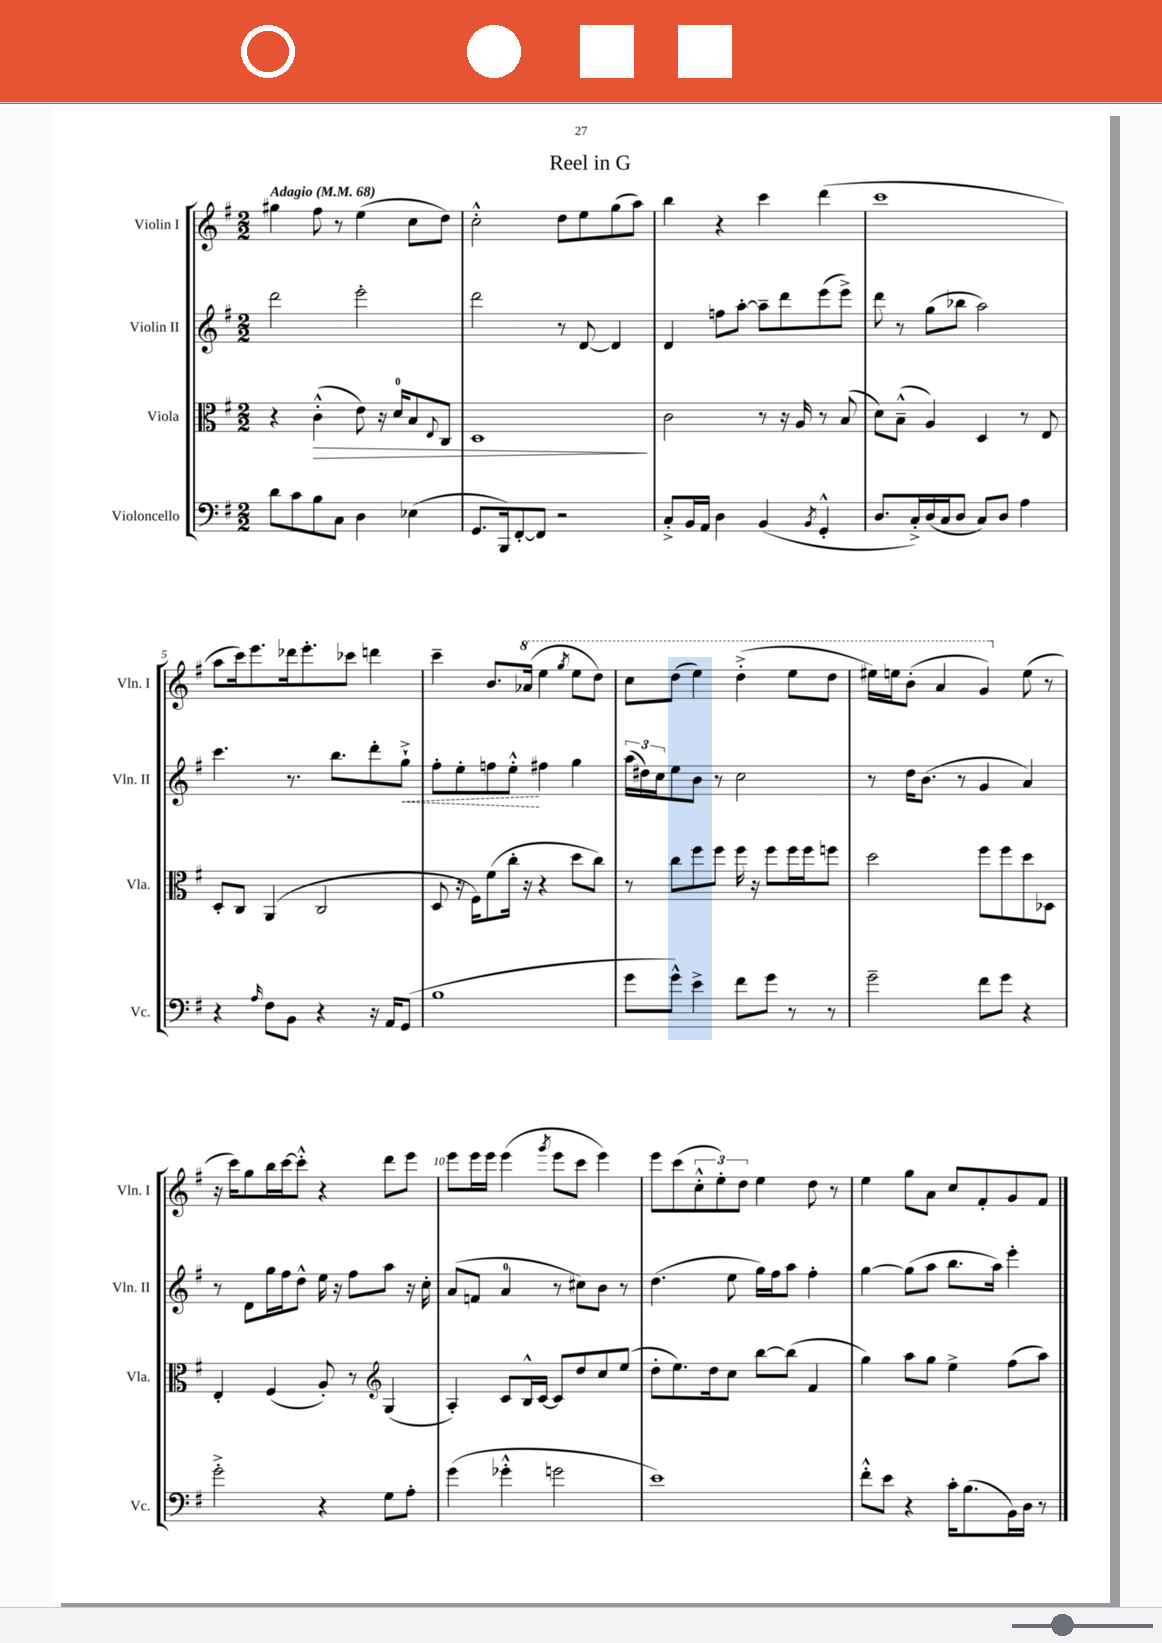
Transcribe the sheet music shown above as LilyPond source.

\header { title = "Reel in G" }
<<
\new StaffGroup <<
\new Staff = "s0" \with { instrumentName = "Violin I" shortInstrumentName = "Vln. I" } {
    \clef treble \key g \major \numericTimeSignature \time 2/2 \tempo "Adagio" 4 = 68
    gis''4 fis''8 r8 e''4( c''8 d''8) |
    c''2-.-^ d''8 e''8 g''8( a''8) |
    b''4 r4 c'''4 d'''4( |
    c'''1 |
    a''8 c'''16) e'''8. des'''16 e'''8.-. ces'''8 d'''4 |
    c'''4-- b'8. \ottava #1 aes''16( e'''4 \acciaccatura { g'''8 } e'''8 d'''8) |
    c'''8 d'''8( e'''4) d'''4-.->( e'''8 d'''8 |
    eis'''16) e'''16 b''8-.( a''4 g''4) \ottava #0 e''8( r8 |
    r16 c'''16) g''8 b''16 c'''16~ c'''8-.-^ r4 d'''8 e'''8 |
    e'''8 e'''16 e'''16 e'''4( \acciaccatura { g'''8 } e'''8 c'''8 e'''4) |
    e'''8 c'''8( \tuplet 3/2 { c''8-.-^ e''8-.) d''8 } e''4 d''8 r8 |
    e''4 g''8 a'8 c''8 fis'8-. g'8 fis'8 \bar "|." |
}
\new Staff = "s1" \with { instrumentName = "Violin II" shortInstrumentName = "Vln. II" } {
    \clef treble \key g \major \numericTimeSignature \time 2/2
    d'''2 e'''2-. |
    d'''2 r8 d'8~ d'4 |
    d'4 f''8 a''8~-. a''8-- d'''8 e'''8( e'''8->) |
    d'''8 r8 g''8( bes''8 a''2) |
    c'''4. r8. b''8. d'''8-. \once \override Hairpin.style = #'dashed-line g''8-!->\< |
    fis''8-. e''8-. f''8 e''8-.-^\! fis''4 g''4 |
    \tuplet 3/2 { a''16( dis''16) c''16 } e''8 b'8 r8 c''2 |
    r8 d''16 b'8.( r8 g'4 a'4) |
    r8 d'8 g''16 fis''16 d''8-^ e''16 r16 fis''8 a''8 r16 c''16-. |
    a'8( f'8 a'4-0 r8 cis''8) b'8 r8 |
    d''4.( e''8 g''16) fis''16 a''8 fis''4-. |
    g''4~ g''8( a''8 b''8. a''16) e'''4-. \bar "|." |
}
\new Staff = "s2" \with { instrumentName = "Viola" shortInstrumentName = "Vla." } {
    \clef alto \key g \major \numericTimeSignature \time 2/2
    r4 c'4-.-^\>( e'8) r16 d'16-0 b8 \appoggiatura { e8 } c8 |
    d1\! |
    c'2 r8 r16 a16 r8 b8( |
    d'8) b8---^( a4) d4 r8 e8 |
    d8-. c8 a,4( c2 |
    d8 r16 fis16) fis'8( c''16-. r16 r4 d''8 c''8) |
    r8 c''8 fis''8 fis''8 fis''16 r16 fis''8 fis''16 fis''16 f''8 |
    d''2 fis''8 fis''8 d''8 des8 |
    e4-. fis4( a8-.) r8 \clef treble g4( |
    a4-.) c'8 b16-^ c'16~ c'8 d''8 c''8 e''8( |
    d''8-. e''8.) d''16 c''8 b''8~ b''8( fis'4 |
    g''4) a''8 g''8 e''4-> fis''8( a''8) \bar "|." |
}
\new Staff = "s3" \with { instrumentName = "Violoncello" shortInstrumentName = "Vc." } {
    \clef bass \key g \major \numericTimeSignature \time 2/2
    d'8 c'8 b8 c8 d4 ees4( |
    g,8. b,,16) fis,8~-. fis,8 r2 |
    c8-.-> b,16 a,16 d4 b,4( \acciaccatura { b,8 } g,4-.-^ |
    d8. c16-.->) d16( c16 d8 c8) d8 a4 |
    r4 \grace { a16 } fis8 b,8 r4 r16 a,16 g,8( |
    b1 |
    g'8 g'8-^) e'4-> fis'8 g'8 r8 r8 |
    g'2-- fis'8 g'8 r4 |
    g'2-.-> r4 g8 a8-. |
    g'4( ges'4-.-^ g'2 |
    e'1) |
    fis'8-.-^ e'8 r4 c'16-. b8.( b,16) d16 r8 \bar "|." |
}
>>
>>
\layout { \context { \Score \override BarNumber.break-visibility = ##(#f #t #t) barNumberVisibility = #(every-nth-bar-number-visible 5) } }
